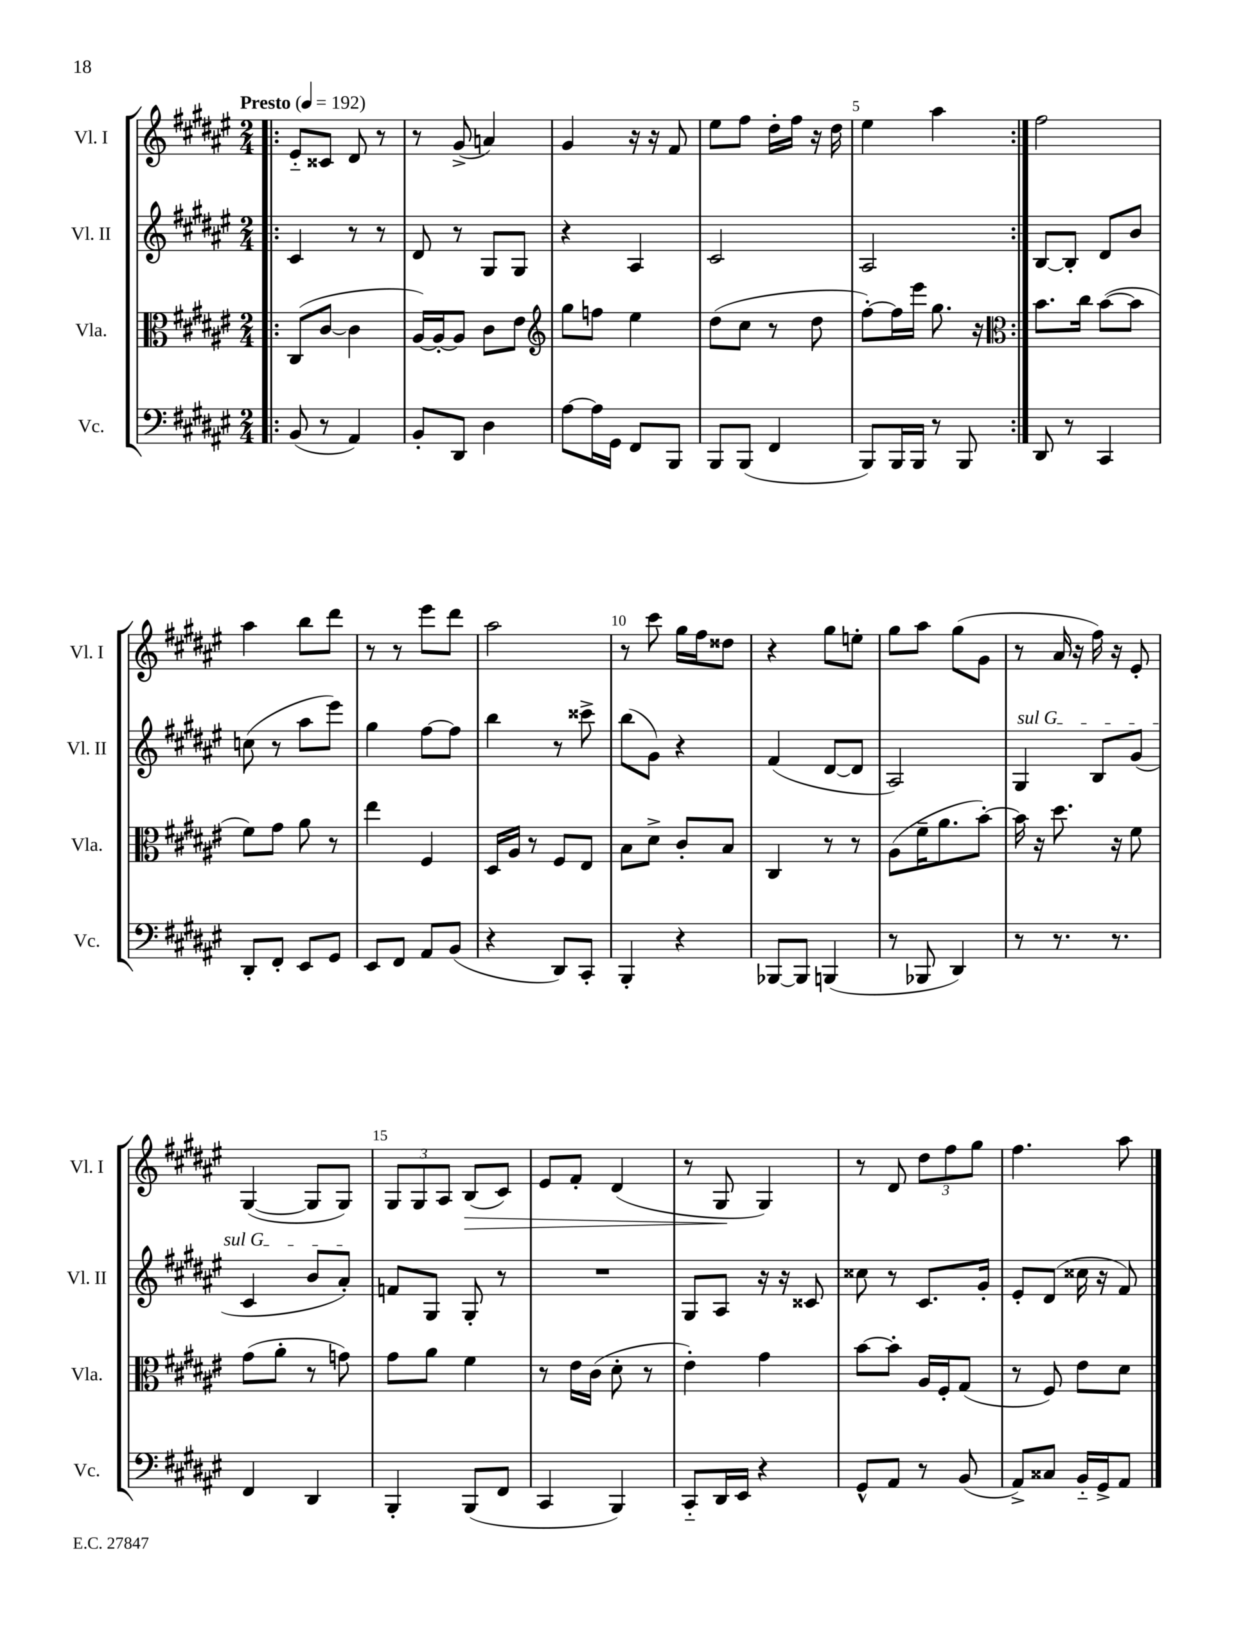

**kern	**kern	**kern	**kern
*staff4	*staff3	*staff2	*staff1
*clefF4	*clefC3	*clefG2	*clefG2
*k[f#c#g#d#a#e#]	*k[f#c#g#d#a#e#]	*k[f#c#g#d#a#e#]	*k[f#c#g#d#a#e#]
*M2/4	*M2/4	*M2/4	*M2/4
*MM192	*MM192	*MM192	*MM192
=!|:	=!|:	=!|:	=!|:
(8BB	(8C#	4c#	8e#'~
8r	[8c#	.	8c##
4AA#)	4c#]	8r	8d#
.	.	8r	8r
=	=	=	=
8BB'	[16A#)	8d#	8r
.	16A#'_	.	.
8DD#	8A#]	8r	(8g#^
4D#	8c#	8G#	4a)
.	8e#	8G#	.
=	=	=	=
*	*clefG2	*	*
[8A#	8gg#	4r	4g#
16A#]	8ff	.	.
16GG#	.	.	.
8FF#	4ee#	4A#	16r
.	.	.	16r
8BBB	.	.	8f#
=	=	=	=
8BBB	(8dd#	2c#	8ee#
(8BBB	8cc#	.	8ff#
4FF#	8r	.	16dd#'
.	.	.	16ff#
.	8dd#	.	16r
.	.	.	16dd#
=	=	=	=
8BBB)	[8ff#')	2A#	4ee#
16BBB	16ff#]	.	.
16BBB	16eee#	.	.
8r	8.gg#	.	4aa#
8BBB	.	.	.
.	16r	.	.
=:|!	=:|!	=:|!	=:|!
*	*clefC3	*	*
8DD#	8.b	[8B	2ff#
8r	.	8B']	.
.	16cc#	.	.
4CC#	([8b	8d#	.
.	8b]	8b	.
=	=	=	=
8DD#'	8f#)	(8cc	4aa#
8FF#'	8g#	8r	.
8EE#	8a#	8aa#	8bb
8GG#	8r	8eee#)	8ddd#
=	=	=	=
8EE#	4ee#	4gg#	8r
8FF#	.	.	8r
8AA#	4F#	[8ff#	8eee#
(8BB	.	8ff#]	8ddd#
=	=	=	=
4r	16D#	4bb	2aa#
.	16A#	.	.
.	8r	.	.
8DD#)	8F#	8r	.
8CC#'	8E#	8ccc##^	.
=	=	=	=
4BBB'	8B	(8bb	8r
.	8d#^	8g#)	8ccc#
4r	8c#'	4r	16gg#
.	.	.	16ff#
.	8B	.	8dd##
=	=	=	=
[8BBB-	4C#	(4f#	4r
8BBB-]	.	.	.
(4BBB	8r	[8d#	8gg#
.	8r	8d#]	8ee'
=	=	=	=
8r	(8A#	2A#)	8gg#
8BBB-	16f#~	.	8aa#
.	8.a#	.	.
4DD#)	.	.	(8gg#
.	[8b')	.	8g#
=	=	=	=
8r	16b]	4G#	8r
.	16r	.	.
8.r	8.dd#	.	16a#
.	.	.	16r
.	.	8B	16ff#)
8.r	16r	.	16r
.	8f#	(8g#	8e#'
=	=	=	=
4FF#	(8g#	4c#	([4G#
.	8a#'	.	.
4DD#	8r	8b	8G#]
.	8g)	8a#')	8G#)
=	=	=	=
4BBB'	8g#	8f	12G#
.	.	.	12G#
.	8a#	8G#	.
.	.	.	12A#
(8BBB	4f#	8G#'	(8B
8FF#	.	8r	8c#)
=	=	=	=
4CC#	8r	2r	8e#
.	16e#	.	8f#'
.	(16c#	.	.
4BBB)	8d#'	.	(4d#
.	8r	.	.
=	=	=	=
8CC#'~	4e#')	8G#	8r
16DD#	.	8A#	8G#
16EE#	.	.	.
4r	4g#	16r	4G#)
.	.	16r	.
.	.	8c##	.
=	=	=	=
8GG#^^	[8b	8cc##	8r
8AA#	8b']	8r	8d#
8r	16A#	8.c#	12dd#
.	16F#'	.	.
.	.	.	12ff#
(8BB	(8G#	.	.
.	.	.	12gg#
.	.	16g#'	.
=	=	=	=
8AA#^)	8r	8e#'	4.ff#
8C##	8F#)	(8d#	.
16BB'~	8e#	16cc##	.
16GG#^	.	16r	.
8AA#	8d#	8f#)	8aa#
==	==	==	==
*-	*-	*-	*-
